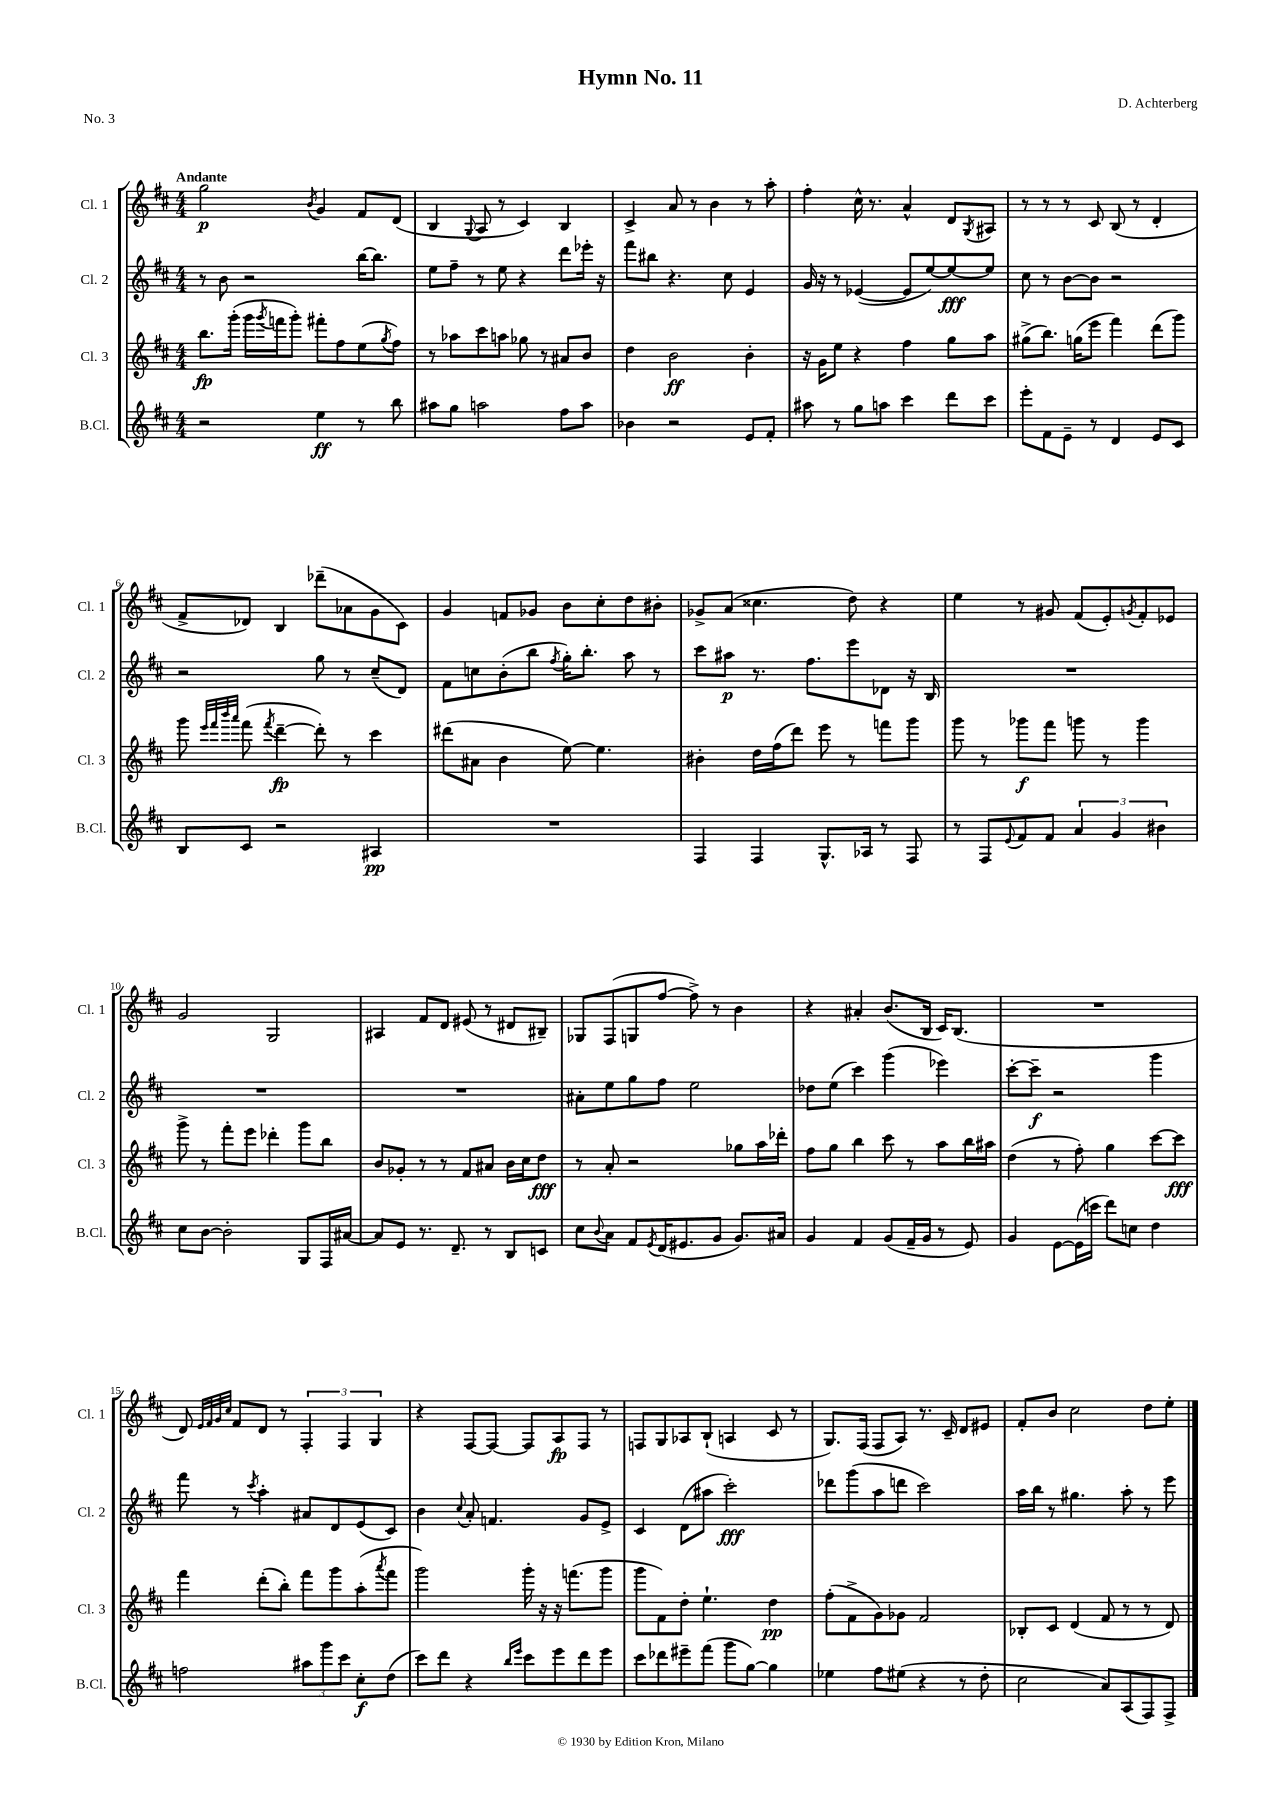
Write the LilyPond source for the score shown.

\header { title = "Hymn No. 11" composer = "D. Achterberg" piece = "No. 3" }
<<
\new StaffGroup <<
\new Staff = "s0" \with { instrumentName = "Cl. 1" shortInstrumentName = "Cl. 1" } {
    \clef treble \key d \major \numericTimeSignature \time 4/4 \tempo "Andante"
    g''2\p \acciaccatura { b'8 } g'4 fis'8 d'8( |
    b4 \appoggiatura { g8 } a8 r8 cis'4) b4 |
    cis'4-> a'8 r8 b'4 r8 a''8-. |
    fis''4-. cis''16-^ r8. a'4-^ d'8 \acciaccatura { g8 } ais8 |
    r8 r8 r8 cis'8 b8( r8 d'4-. |
    fis'8-> des'8) b4 des'''8--( aes'8 g'8 cis'8) |
    g'4 f'8 ges'8 b'8 cis''8-. d''8 bis'8-. |
    ges'8-> a'8( cisis''4. d''8) r4 |
    e''4 r8 gis'8 fis'8( e'8-.) \acciaccatura { g'8 } fis'8-. ees'8 |
    g'2 g2 |
    ais4 fis'8 d'8 eis'8( r8 dis'8 bis8--) |
    ges8 fis8( g8 fis''8~ fis''8->) r8 b'4 |
    r4 ais'4-. b'8.( b16 cis'16) b8.( |
    R1 |
    d'8) \grace { e'32 fis'32 g'32 cis''32 } fis'8 d'8 r8 \tuplet 3/2 { fis4-. fis4 g4 } |
    r4 fis8~ fis8~ fis8 a8\fp fis8 r8 |
    f8 g8 aes8 b8-!( a4 cis'8 r8 |
    g8.) fis16( fis8 a8) r8. cis'16-- d'8 eis'8 |
    fis'8-. b'8 cis''2 d''8 e''8-. \bar "|." |
}
\new Staff = "s1" \with { instrumentName = "Cl. 2" shortInstrumentName = "Cl. 2" } {
    \clef treble \key d \major \numericTimeSignature \time 4/4
    r8 b'8 r2 b''16~ b''8. |
    e''8 fis''8-- r8 e''8 r4 d'''8 ees'''16-. r16 |
    fis'''8 bis''8 r4. cis''8 e'4 |
    g'16 r16 r8 ees'4~( ees'8 e''8~) e''8~\fff e''8 |
    cis''8 r8 b'8~ b'8 r2 |
    r2 g''8 r8 cis''8--( d'8) |
    fis'8 c''8 b'8-.( b''8 \acciaccatura { fis''8 } g''16-.) b''8.-. a''8 r8 |
    cis'''8 ais''8\p r8. fis''8. e'''8 des'8 r16 b16 |
    R1 |
    R1 |
    R1 |
    ais'8-. e''8 g''8 fis''8 e''2 |
    des''8 e''8( cis'''4) g'''4( ees'''4) |
    cis'''8~-. cis'''8--\f r2 g'''4 |
    fis'''8 r8 \acciaccatura { cis'''8 } a''4-. ais'8 d'8 e'8( cis'8) |
    b'4 \appoggiatura { cis''8 } a'8-. f'4. g'8 e'8-> |
    cis'4 d'8( ais''8 cis'''2-.\fff) |
    des'''8 g'''8( a''8 d'''8 cis'''2) |
    a''16 b''16 r8 gis''4. a''8-. r8 e'''8 \bar "|." |
}
\new Staff = "s2" \with { instrumentName = "Cl. 3" shortInstrumentName = "Cl. 3" } {
    \clef treble \key d \major \numericTimeSignature \time 4/4
    b''8.\fp g'''16-.( g'''16 \acciaccatura { g'''8 } f'''16 g'''8-.) fis'''8-. fis''8 e''8( \acciaccatura { g''8 } fis''8) |
    r8 aes''8 cis'''8 a''8 ges''8 r8 ais'8 b'8 |
    d''4 b'2\ff b'4-. |
    r16 g'16 e''8 r4 fis''4 g''8 a''8 |
    gis''8->( b''8.) g''16( e'''8 fis'''4) d'''8( g'''8) |
    g'''8 \grace { e'''32 fis'''32 b'''32 a'''32 } fis'''8( \acciaccatura { fis'''8 } d'''4~--\fp d'''8-.) r8 cis'''4 |
    dis'''8( ais'8 b'4 e''8~) e''4. |
    bis'4-. d''16 fis''16( d'''8) e'''8 r8 f'''8 g'''8 |
    g'''8 r8 ges'''8\f fis'''8 g'''8 r8 g'''4 |
    g'''8-> r8 fis'''8-. e'''8 des'''4-. g'''8 b''8 |
    b'8 ges'8-. r8 r8 fis'8 ais'8 b'16 cis''16 d''8\fff |
    r8 a'8-. r2 ges''8 a''16 des'''16-. |
    fis''8 g''8 b''4 cis'''8 r8 a''8 b''16 ais''16 |
    d''4( r8 fis''8-.) g''4 cis'''8~ cis'''8\fff |
    fis'''4 d'''8-.( b''8-.) fis'''8 g'''8 a''8-.( \acciaccatura { a'''8 } fis'''8 |
    g'''2) g'''16-. r16 r16 f'''8.( g'''8 |
    g'''8 fis'8) d''8-. e''4.-! d''4\pp |
    fis''8-.( fis'8-> g'8) ges'8 fis'2 |
    bes8-. cis'8 d'4( fis'8 r8 r8 d'8) \bar "|." |
}
\new Staff = "s3" \with { instrumentName = "B.Cl." shortInstrumentName = "B.Cl." } {
    \clef treble \key d \major \numericTimeSignature \time 4/4
    r2 e''4\ff r8 b''8 |
    ais''8 g''8 a''2 fis''8 a''8 |
    bes'4 r2 e'8 fis'8-. |
    ais''8 r8 g''8 a''8 cis'''4 d'''8 cis'''8 |
    e'''8-. fis'8 e'8-- r8 d'4 e'8 cis'8 |
    b8 cis'8 r2 ais4\pp |
    R1 |
    fis4 fis4 g8.-^ aes16 r8 fis8 |
    r8 fis8 \appoggiatura { e'8 } fis'8 fis'8 \tuplet 3/2 { a'4 g'4 bis'4 } |
    cis''8 b'8~ b'2-. g8 fis16 ais'16~ |
    ais'8 e'8 r8. d'8.-- r8 b8 c'8 |
    cis''8 \appoggiatura { b'8 } a'8 fis'8 \acciaccatura { e'8 } d'16( eis'8. g'8 g'8.) ais'16 |
    g'4 fis'4 g'8( fis'16-- g'16 r8 e'8) |
    g'4 e'8~ e'16( c'''16 d'''8) c''8 d''4 |
    f''2 \tuplet 3/2 { ais''8 g'''8 cis'''8 } cis''8-.\f d''8( |
    cis'''8) d'''8 r4 \grace { b''16 e'''16 } cis'''8 e'''8 d'''8 e'''8 |
    cis'''8 des'''8 eis'''8-- fis'''8( g'''8 g''8~) g''4 |
    ees''4 fis''8 eis''8( r4 r8 d''8-. |
    cis''2 a'8) a8( fis8) fis8-> \bar "|." |
}
>>
>>
